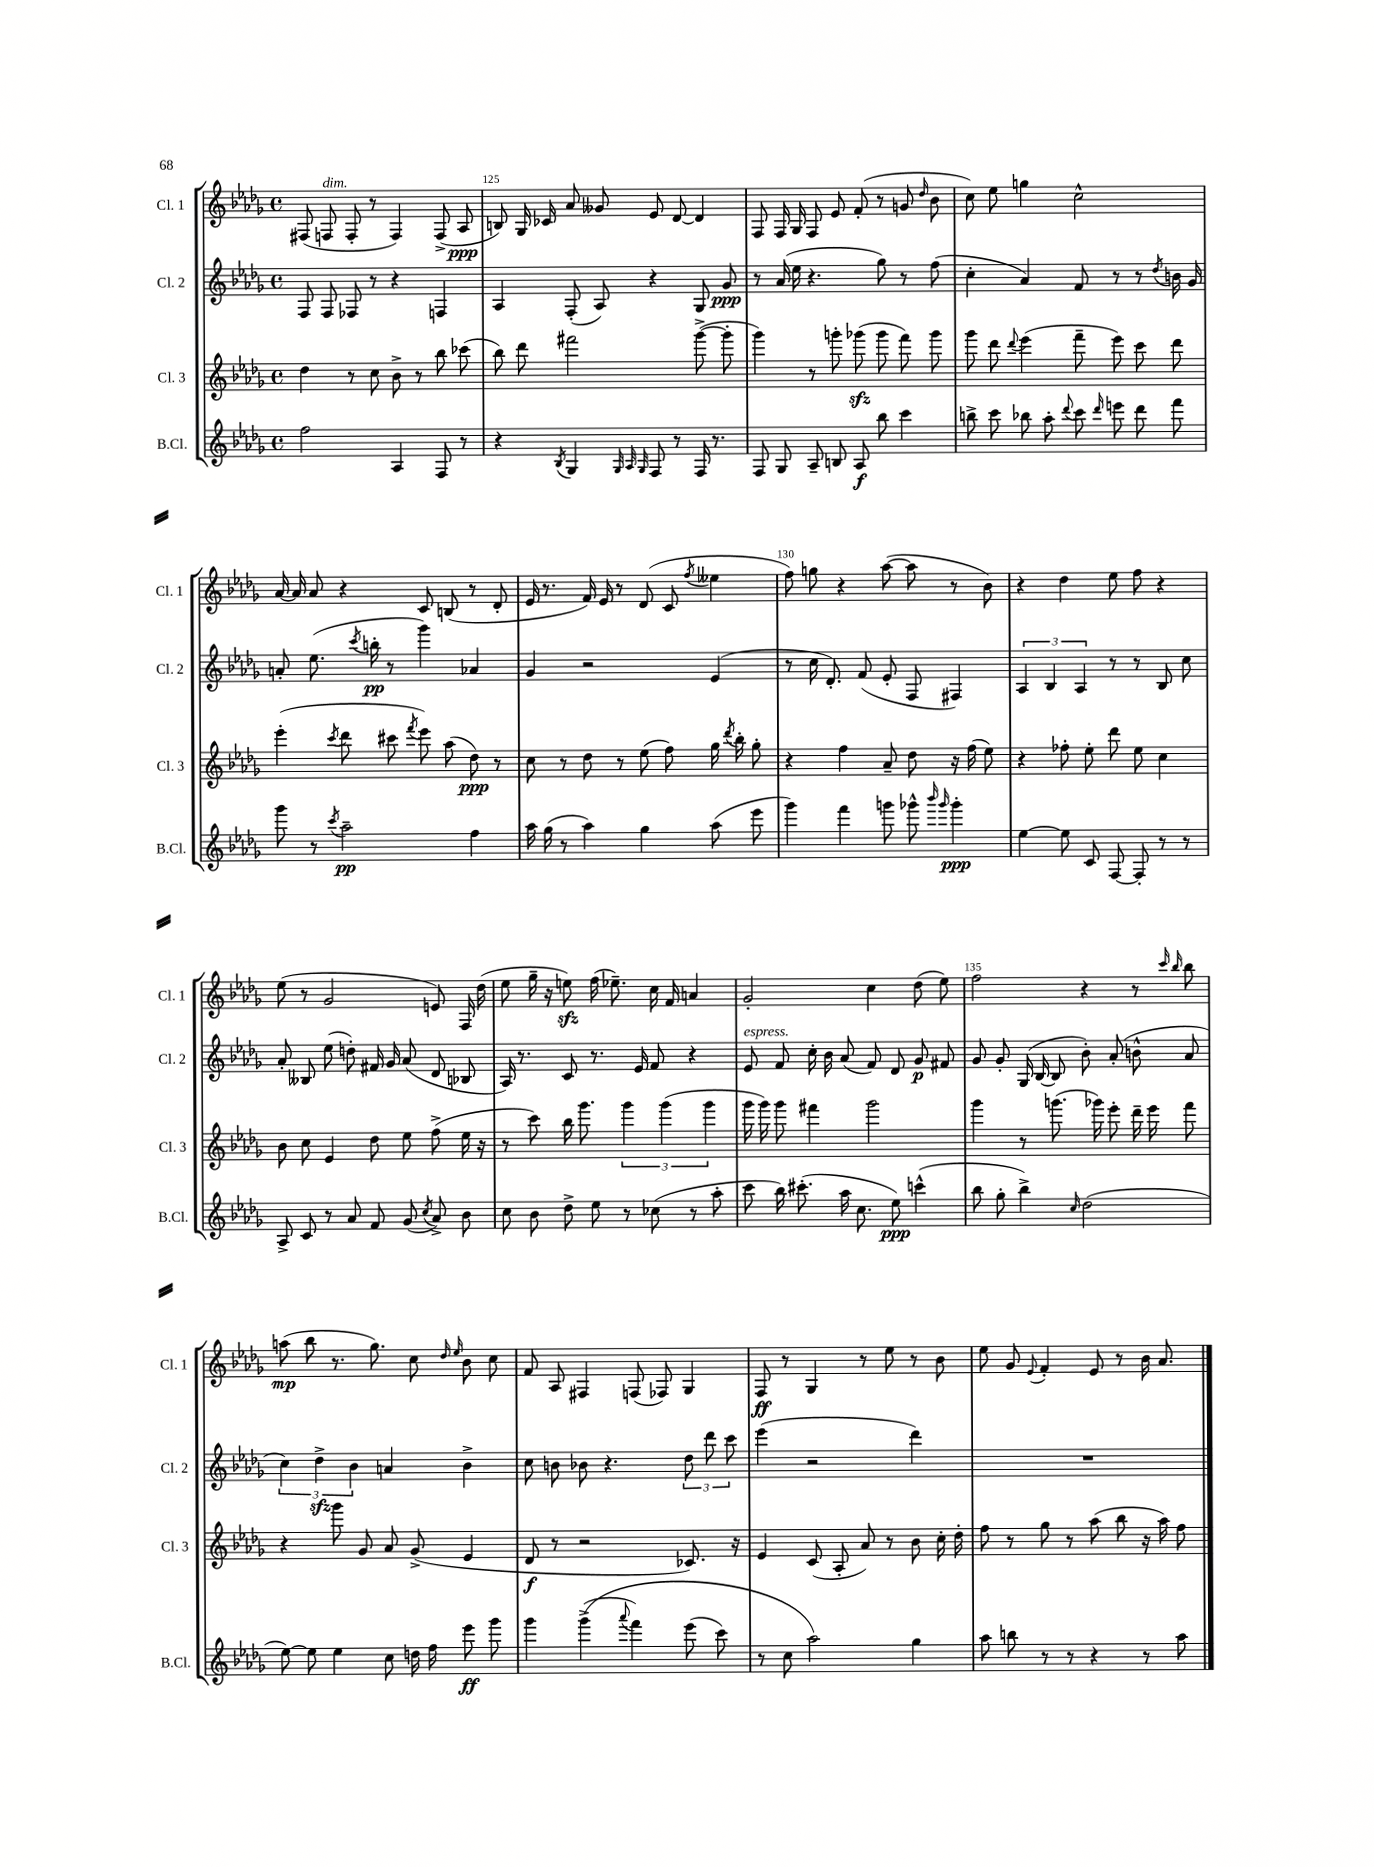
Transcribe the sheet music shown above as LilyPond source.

<<
\new StaffGroup <<
\new Staff = "s0" \with { instrumentName = "Cl. 1" shortInstrumentName = "Cl. 1" } {
    \clef treble \key des \major \defaultTimeSignature \time 4/4
    \autoBeamOff fis8( f8^\markup { \italic "dim." } f8-. r8 f4) f8->( aes8\ppp |
    b8) ges16 ces'16 aes'8 geses'8 ees'8 des'8~ des'4 |
    f8 f16 ges16 f8 ees'8 f'8-.( r8 g'8 \grace { des''16 } bes'8 |
    c''8) ees''8 g''4 c''2-^ |
    aes'16~ aes'16 aes'8 r4 c'8 b8( r8 des'8-. |
    ees'16 r8. f'16) ees'16 r8 des'8( c'8 \acciaccatura { f''8 } eeses''4 |
    f''8) g''8 r4 aes''8~( aes''8 r8 bes'8) |
    r4 des''4 ees''8 f''8 r4 |
    ees''8( r8 ges'2 e'8) f16 des''16( |
    ees''8 ges''16-- r16 e''8\sfz) f''16( ees''8.--) c''16 f'16 a'4 |
    ges'2-. c''4 des''8( ees''8) |
    f''2 r4 r8 \grace { c'''16 bes''16 } bes''8 |
    a''8\mp( bes''8 r8. ges''8.) c''8 \grace { des''16 ees''16 } bes'8 c''8 |
    f'8 aes8 fis4 f8( fes8) ges4 |
    f8\ff r8 ges4 r8 ees''8 r8 bes'8 |
    ees''8 ges'8 \appoggiatura { ees'8 } f'4-. ees'8 r8 bes'16 aes'8. \bar "|." |
}
\new Staff = "s1" \with { instrumentName = "Cl. 2" shortInstrumentName = "Cl. 2" } {
    \clef treble \key des \major \defaultTimeSignature \time 4/4
    \autoBeamOff f8 f8 fes8 r8 r4 f4 |
    aes4 f8-.( aes8) r4 ges8 ges'8\ppp |
    r8 aes'16( ees''16 r4. ges''8) r8 f''8( |
    c''4-. aes'4) f'8 r8 r8 \acciaccatura { des''8 } b'16 ges'16 |
    a'8-. ees''8.( \acciaccatura { c'''8 } b''16-.\pp r8 ges'''4) aes'4 |
    ges'4 r2 ees'4( |
    r8 c''16 des'8.-.) f'8( ees'8-. f8 fis4) |
    \tuplet 3/2 { aes4 bes4 aes4 } r8 r8 bes8 c''8 |
    aes'8-. beses8 ees''8( d''8-.) fis'16 ges'16 aes'8( des'8 bes8 |
    aes16) r8. c'8 r8. ees'16 f'8 r4 |
    ees'8^\markup { \italic "espress." } f'8 c''16-. bes'16 aes'8( f'8) des'8 ges'8\p fis'8 |
    ges'8 ges'8-. ges16( bes16~ bes8 bes'8-.) aes'8-.( b'8-^ aes'8 |
    \tuplet 3/2 { c''4) des''4->\sfz bes'4 } a'4 bes'4-> |
    c''8 b'8 bes'8 r4. \tuplet 3/2 { des''8 des'''8 c'''8 } |
    ees'''4( r2 des'''4) |
    R1 \bar "|." |
}
\new Staff = "s2" \with { instrumentName = "Cl. 3" shortInstrumentName = "Cl. 3" } {
    \clef treble \key des \major \defaultTimeSignature \time 4/4
    \autoBeamOff des''4 r8 c''8 bes'8-> r8 bes''8 ces'''8( |
    bes''8) des'''8 fis'''2 ges'''8~->( ges'''8-. |
    ges'''4) r8 g'''8-. ges'''8\sfz( ges'''8 f'''8) ges'''8 |
    ges'''8 des'''8 \appoggiatura { des'''8 } ees'''4( f'''8-- ees'''8) c'''8 des'''8 |
    ees'''4-.( \acciaccatura { c'''8 } des'''8 cis'''8 \acciaccatura { f'''8 } ees'''8) aes''8( des''8\ppp) r8 |
    c''8 r8 des''8 r8 ees''8( f''8) ges''16 \acciaccatura { des'''8 } bes''16-. ges''8-. |
    r4 f''4 aes'8-- des''8 r16 f''16( ees''8) |
    r4 fes''8-. ees''8-. des'''8 ees''8 c''4 |
    bes'8 c''8 ees'4 des''8 ees''8 f''8->( ees''16 r16 |
    r8 c'''8) bes''16 ges'''8. \tuplet 3/2 { ges'''4 ges'''4( ges'''4 } |
    ges'''16 ges'''16) ges'''8 fis'''4 ges'''2 |
    ges'''4 r8 g'''8.( ges'''16) ees'''8-. des'''16-- ees'''16 f'''8 |
    r4 ges'''8 ges'8 aes'8 ges'8->( ees'4 |
    des'8\f r8 r2 ces'8.) r16 |
    ees'4 c'8( aes8-. aes'8) r8 bes'8 c''16-. des''16-. |
    f''8 r8 ges''8 r8 aes''8( bes''8 r16 aes''16) f''8 \bar "|." |
}
\new Staff = "s3" \with { instrumentName = "B.Cl." shortInstrumentName = "B.Cl." } {
    \clef treble \key des \major \defaultTimeSignature \time 4/4
    \autoBeamOff f''2 aes4 f8 r8 |
    r4 \acciaccatura { bes8 } ges4 \grace { ges32 aes32 ges32 } f8 r8 f16 r8. |
    f8 ges8 aes8-- b8 aes8\f bes''8 c'''4 |
    b''8-> c'''8 bes''8 aes''8-. \appoggiatura { des'''8 } c'''8 \grace { des'''16 } e'''8 des'''8 f'''8 |
    ges'''8 r8 \acciaccatura { c'''8 } aes''2--\pp f''4 |
    aes''16 ges''16( r8 aes''4) ges''4 aes''8( ees'''8 |
    ges'''4) f'''4 g'''8 ges'''8-^ \grace { bes'''16 ges'''16 } ges'''4-.\ppp |
    ees''4~ ees''8 c'8 f8~ f8-. r8 r8 |
    aes8-> c'8 r8 aes'8 f'8 ges'8( \acciaccatura { c''8 } aes'8->) bes'8 |
    c''8 bes'8 des''8-> ees''8 r8 ces''8( r8 aes''8-. |
    c'''8 bes''16) cis'''8.-.( aes''16 c''8. ees''8\ppp) c'''4-^( |
    bes''8 ges''8-. bes''4->) \grace { c''16 } des''2( |
    ees''8~) ees''8 ees''4 c''8 d''16 f''16 ees'''8\ff ges'''8 |
    ges'''4 ges'''4->(\( \appoggiatura { aes'''8 } f'''4) ees'''8( c'''8) |
    r8 c''8 aes''2\) ges''4 |
    aes''8 b''8 r8 r8 r4 r8 aes''8 \bar "|." |
}
>>
>>
\layout { \context { \Score currentBarNumber = #124 \override BarNumber.break-visibility = ##(#f #t #t) barNumberVisibility = #(every-nth-bar-number-visible 5) } }
